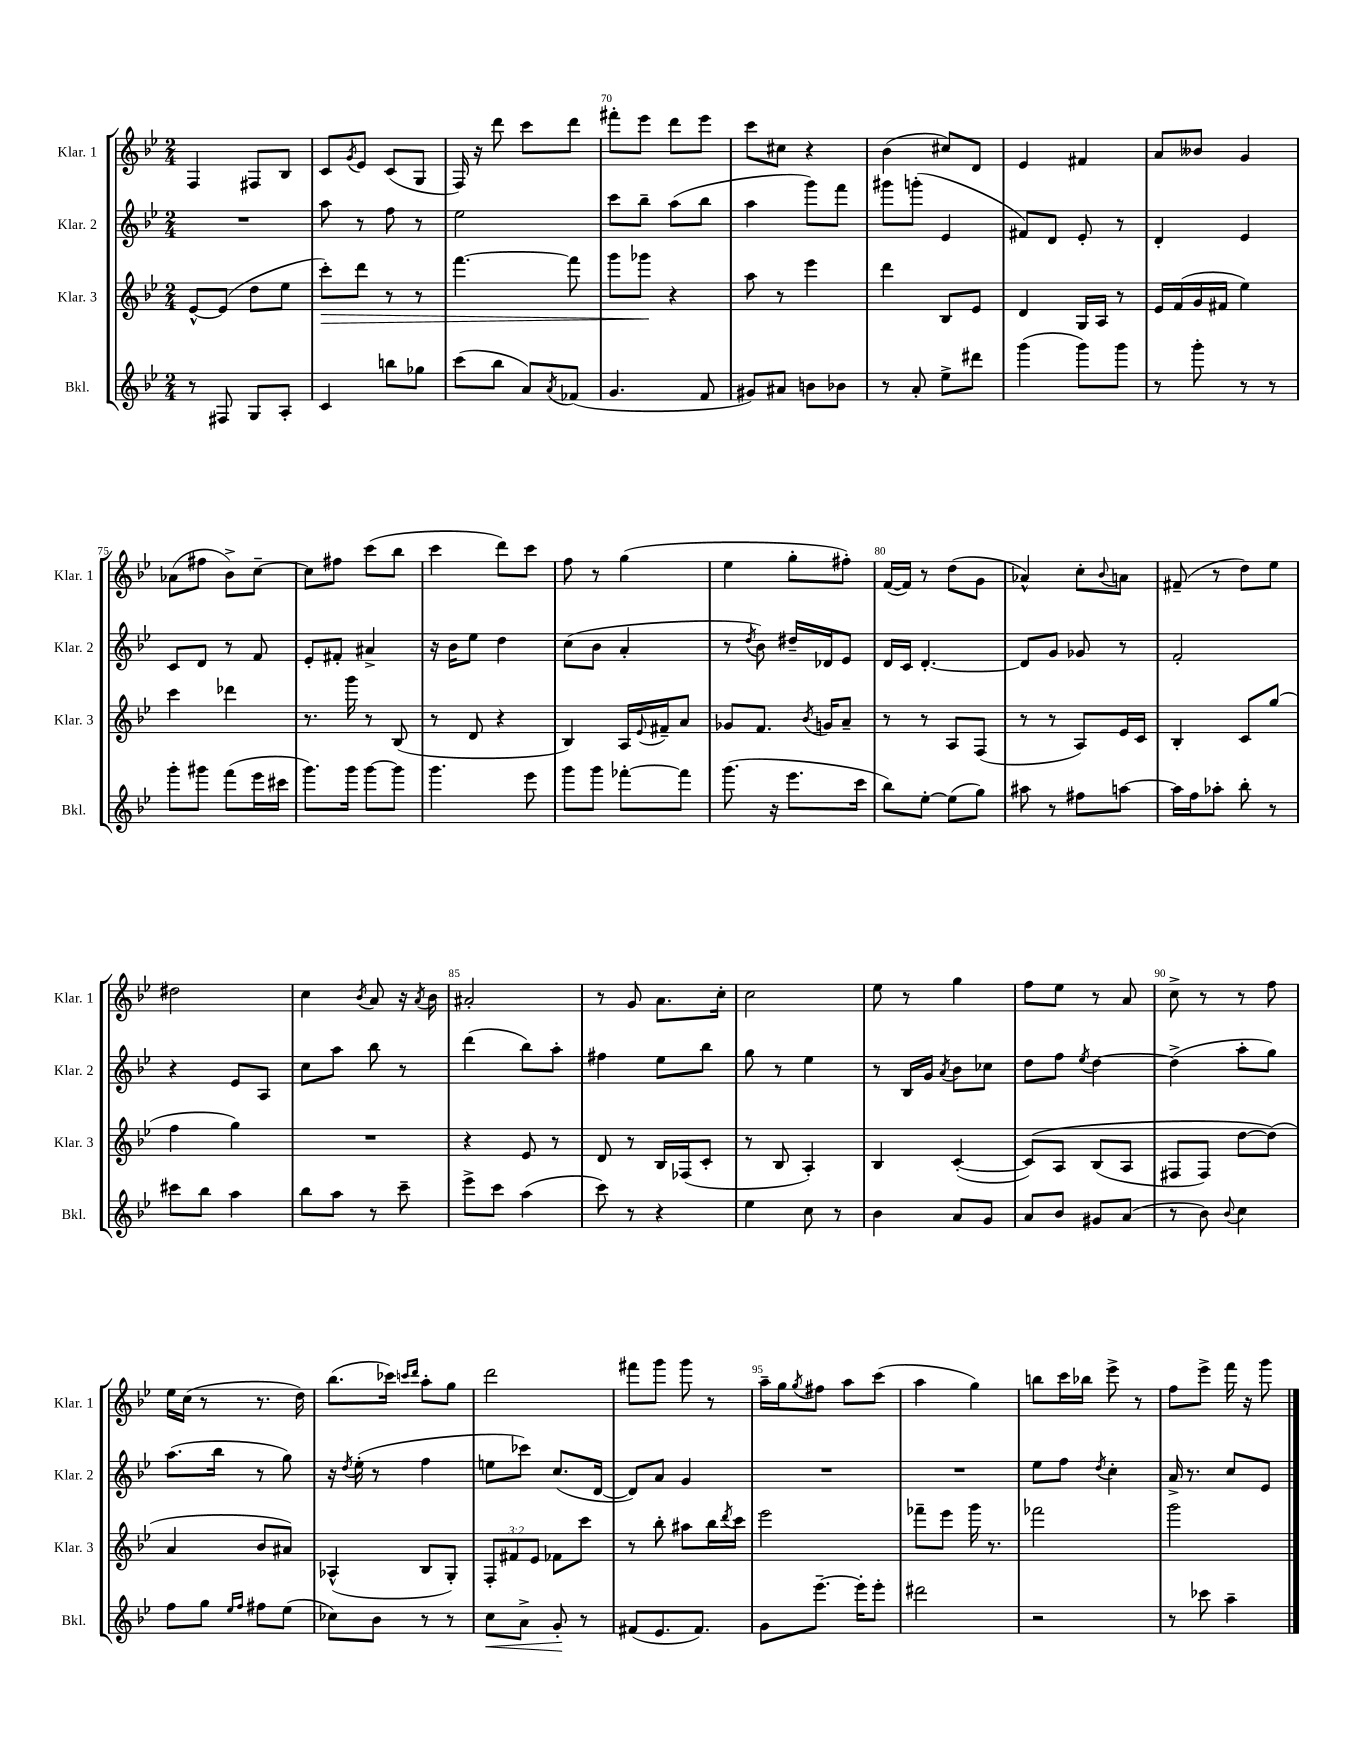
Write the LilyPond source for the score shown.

<<
\new StaffGroup <<
\new Staff = "s0" \with { instrumentName = "Klar. 1" shortInstrumentName = "Klar. 1" } {
    \clef treble \key bes \major \numericTimeSignature \time 2/4
    f4 fis8 bes8 |
    c'8 \acciaccatura { g'8 } ees'8 c'8( g8 |
    f16) r16 d'''8 c'''8 d'''8 |
    fis'''8-. ees'''8 d'''8 ees'''8 |
    c'''8 cis''8 r4 |
    bes'4( cis''8) d'8 |
    ees'4 fis'4 |
    a'8 beses'8 g'4 |
    aes'8( fis''8 bes'8->) c''8~-- |
    c''8 fis''8 c'''8( bes''8 |
    c'''4 d'''8) c'''8 |
    f''8 r8 g''4( |
    ees''4 g''8-. fis''8-.) |
    f'16~( f'16) r8 d''8( g'8 |
    aes'4-^) c''8-. \appoggiatura { bes'8 } a'8 |
    fis'8--( r8 d''8) ees''8 |
    dis''2 |
    c''4 \acciaccatura { bes'8 } a'8 r16 \acciaccatura { a'8 } bes'16 |
    ais'2-. |
    r8 g'8 a'8. c''16-. |
    c''2 |
    ees''8 r8 g''4 |
    f''8 ees''8 r8 a'8 |
    c''8-> r8 r8 f''8 |
    ees''16 c''16( r8 r8. d''16) |
    bes''8.( ces'''16) \grace { c'''16 d'''16 } a''8-. g''8 |
    d'''2 |
    fis'''8 g'''8 g'''8 r8 |
    a''16-- g''16 \acciaccatura { g''8 } fis''8 a''8 c'''8( |
    a''4 g''4) |
    b''8 c'''16 bes''16 ees'''8-> r8 |
    f''8 ees'''8-> f'''16 r16 g'''8 \bar "|." |
}
\new Staff = "s1" \with { instrumentName = "Klar. 2" shortInstrumentName = "Klar. 2" } {
    \clef treble \key bes \major \numericTimeSignature \time 2/4
    R2 |
    a''8 r8 f''8 r8 |
    ees''2 |
    c'''8 bes''8-- a''8( bes''8 |
    a''4 g'''8) f'''8 |
    gis'''8 g'''8-.( ees'4 |
    fis'8) d'8 ees'8-. r8 |
    d'4-. ees'4 |
    c'8 d'8 r8 f'8 |
    ees'8-. fis'8-. ais'4-> |
    r16 bes'16 ees''8 d''4 |
    c''8( bes'8 a'4-. |
    r8 \acciaccatura { d''8 } bes'8) dis''16-- des'16 ees'8 |
    d'16 c'16 d'4.~-. |
    d'8 g'8 ges'8 r8 |
    f'2-. |
    r4 ees'8 a8 |
    c''8 a''8 bes''8 r8 |
    d'''4( bes''8) a''8-. |
    fis''4 ees''8 bes''8 |
    g''8 r8 ees''4 |
    r8 bes16 g'16 \acciaccatura { a'8 } bes'8 ces''8 |
    d''8 f''8 \acciaccatura { ees''8 } d''4~ |
    d''4->( a''8-. g''8) |
    a''8.( bes''16 r8 g''8) |
    r16 \acciaccatura { d''8 } ees''16-.( r8 f''4 |
    e''8 ces'''8) c''8.( d'16~ |
    d'8) a'8 g'4 |
    R2 |
    R2 |
    ees''8 f''8 \acciaccatura { d''8 } c''4-. |
    a'16-> r8. c''8 ees'8 \bar "|." |
}
\new Staff = "s2" \with { instrumentName = "Klar. 3" shortInstrumentName = "Klar. 3" } {
    \clef treble \key bes \major \numericTimeSignature \time 2/4 \override Staff.TupletNumber.text = #tuplet-number::calc-fraction-text
    ees'8~-^ ees'8( d''8 ees''8 |
    c'''8-.\>) d'''8 r8 r8 |
    f'''4.~ f'''8 |
    g'''8 ges'''8\! r4 |
    a''8 r8 ees'''4 |
    d'''4 bes8 ees'8 |
    d'4 g16 a16 r8 |
    ees'16 f'16( g'16 fis'16 ees''4) |
    c'''4 des'''4 |
    r8. g'''16 r8 bes8( |
    r8 d'8 r4 |
    bes4) a16 \appoggiatura { ees'8 } fis'16-- a'8 |
    ges'8 f'8. \acciaccatura { bes'8 } g'16 a'8-- |
    r8 r8 a8 f8( |
    r8 r8 a8) ees'16 c'16 |
    bes4-. c'8 g''8( |
    f''4 g''4) |
    R2 |
    r4 ees'8 r8 |
    d'8 r8 bes16 fes16( c'8-. |
    r8 bes8 a4-.) |
    bes4 c'4~-.( |
    c'8)\( a8 bes8( a8 |
    fis8 fis8) d''8~ d''8(\) |
    a'4 bes'8 ais'8) |
    aes4-^( bes8 g8-.) |
    \tuplet 3/2 { f8-. fis'8 ees'8 } fes'8 c'''8 |
    r8 bes''8-. ais''8 bes''16 \acciaccatura { d'''8 } c'''16 |
    ees'''2 |
    fes'''8-- ees'''8 g'''16 r8. |
    fes'''2 |
    g'''2 \bar "|." |
}
\new Staff = "s3" \with { instrumentName = "Bkl." shortInstrumentName = "Bkl." } {
    \clef treble \key bes \major \numericTimeSignature \time 2/4
    r8 fis8 g8 a8-. |
    c'4 b''8 ges''8 |
    c'''8( bes''8 a'8) \acciaccatura { a'8 } fes'8( |
    g'4. f'8 |
    gis'8) ais'8 b'8 bes'8 |
    r8 a'8-. ees''8-> dis'''8 |
    g'''4( g'''8) g'''8 |
    r8 g'''8-. r8 r8 |
    g'''8-. gis'''8 f'''8( ees'''16 cis'''16 |
    g'''8.) g'''16 g'''8~ g'''8 |
    g'''4. ees'''8 |
    g'''8 g'''8 fes'''8~-. fes'''8 |
    g'''8.( r16 ees'''8. c'''16 |
    bes''8) ees''8~-. ees''8( g''8) |
    ais''8 r8 fis''8 a''8~ |
    a''16 f''16 aes''8-. bes''8-. r8 |
    cis'''8 bes''8 a''4 |
    bes''8 a''8 r8 c'''8-- |
    ees'''8-> c'''8 a''4( |
    c'''8) r8 r4 |
    ees''4 c''8 r8 |
    bes'4 a'8 g'8 |
    a'8 bes'8 gis'8 a'8( |
    r8 bes'8) \appoggiatura { bes'8 } c''4 |
    f''8 g''8 \grace { ees''16 f''16 } fis''8 ees''8( |
    ces''8) bes'8 r8 r8 |
    c''8\< a'8-> g'8-.\! r8 |
    fis'8( ees'8. fis'8.) |
    g'8 ees'''8.~-- ees'''16-. ees'''8-. |
    dis'''2 |
    r2 |
    r8 ces'''8 a''4-- \bar "|." |
}
>>
>>
\layout { \context { \Score currentBarNumber = #67 \override BarNumber.break-visibility = ##(#f #t #t) barNumberVisibility = #(every-nth-bar-number-visible 5) } }
